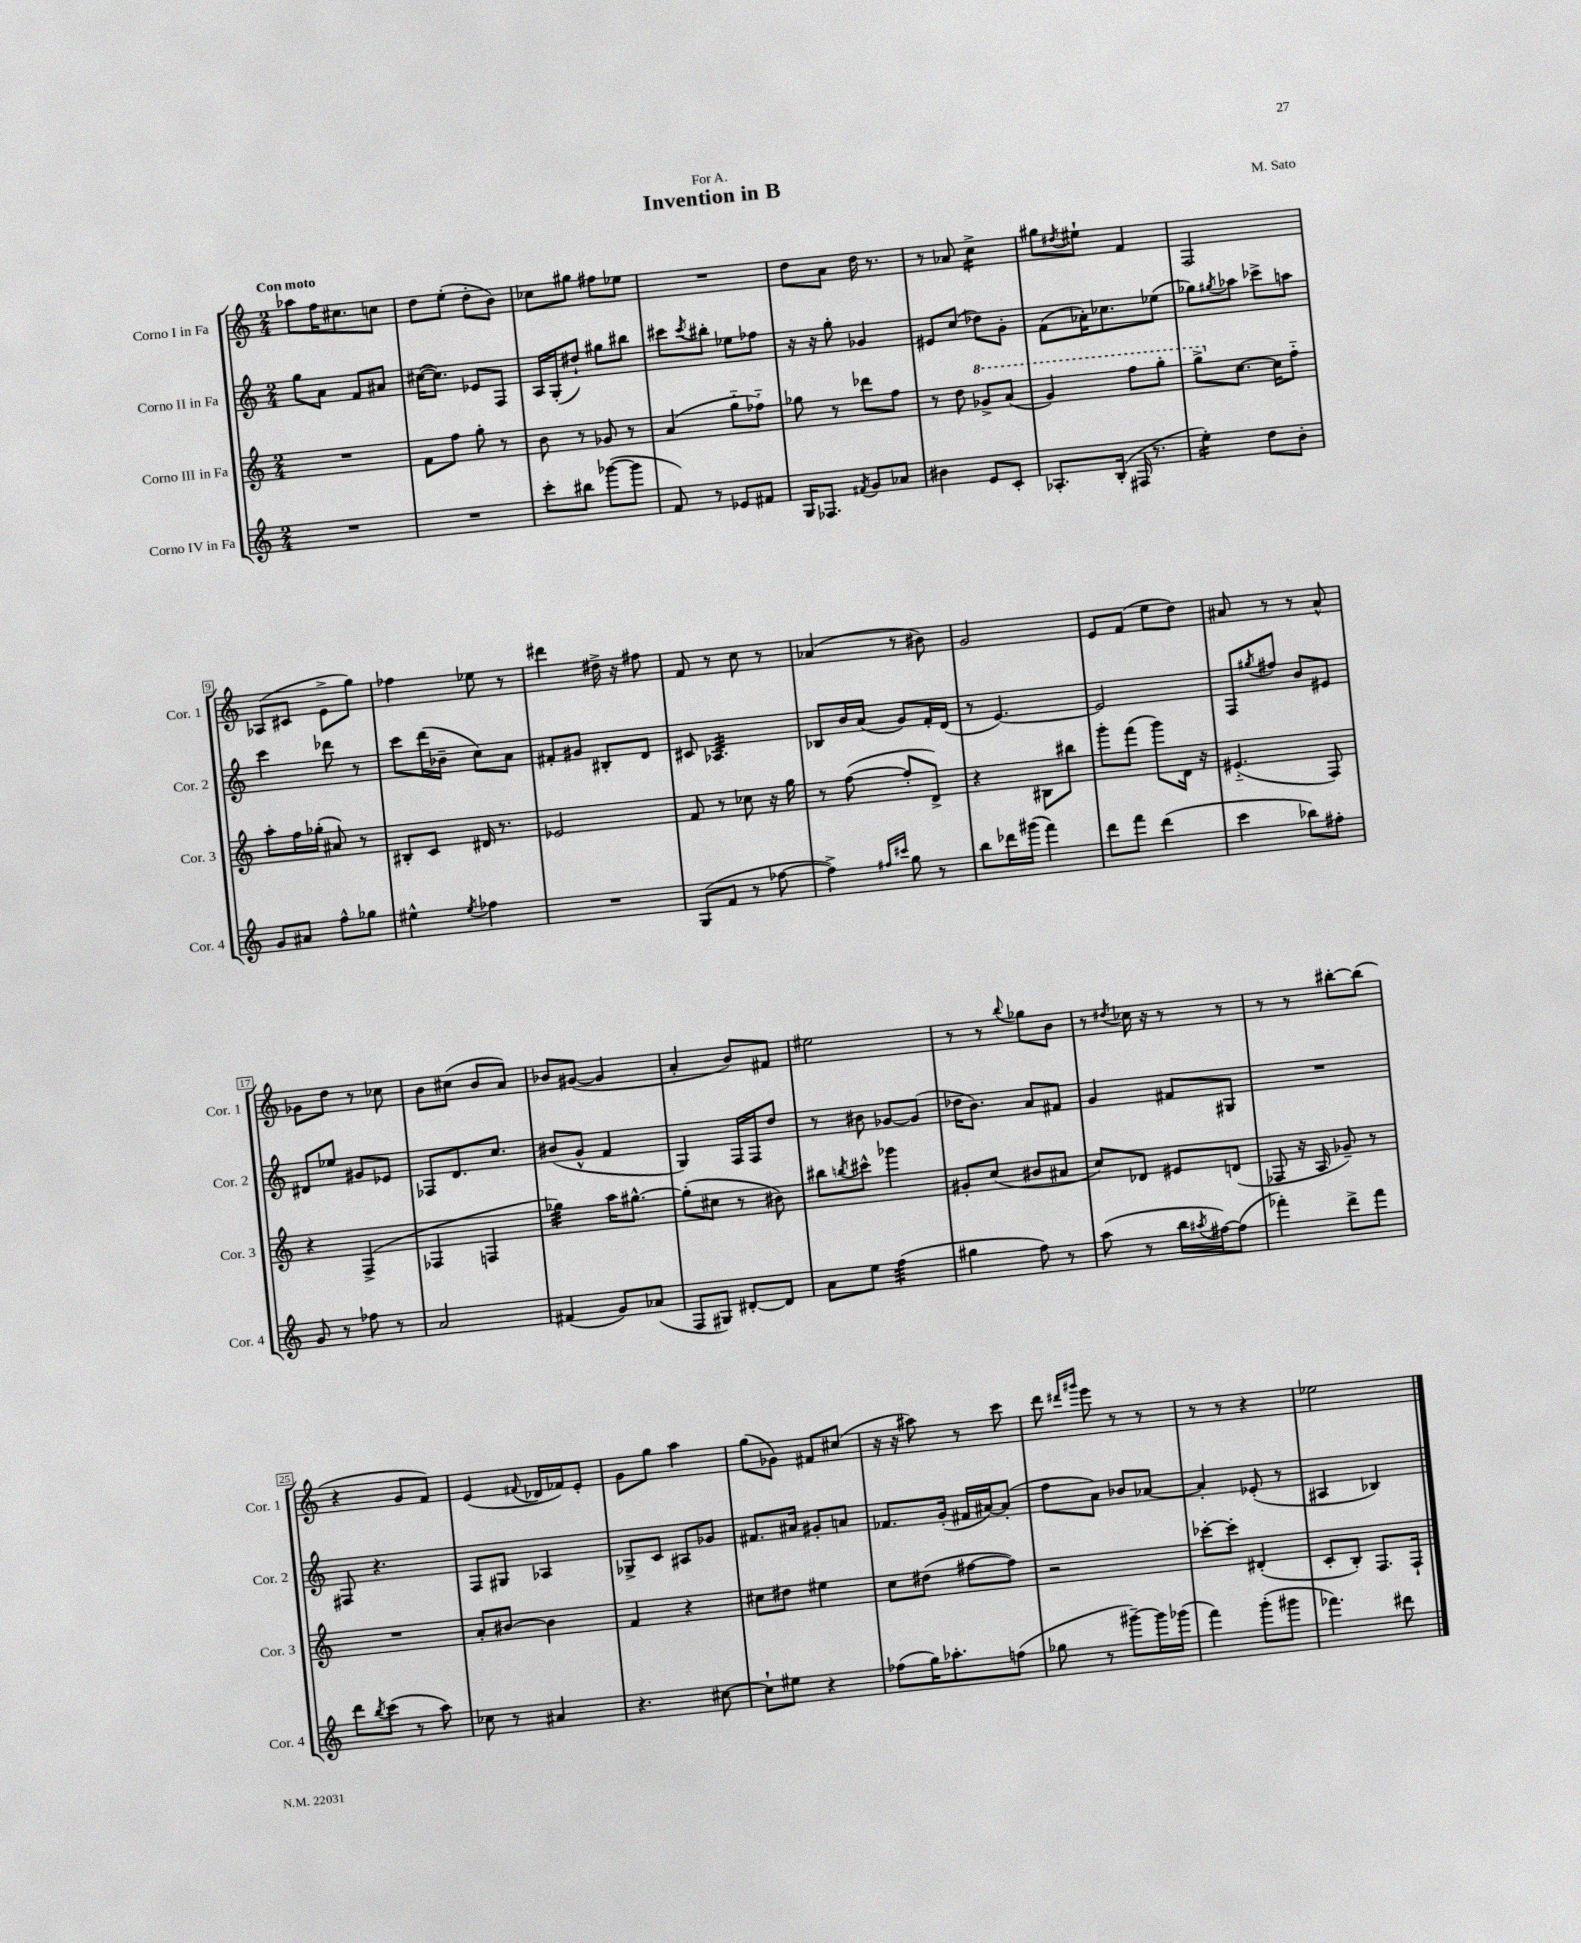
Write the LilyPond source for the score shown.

\header { title = "Invention in B" composer = "M. Sato" dedication = "For A." }
<<
\new StaffGroup <<
\new Staff = "s0" \with { instrumentName = "Corno I in Fa" shortInstrumentName = "Cor. 1" } {
    \clef treble \key c \major \numericTimeSignature \time 2/4 \tempo "Con moto"
    aes''8 f''16 cis''8. c''8 |
    d''8 e''8-.( d''8-. b'8) |
    ces''8 gis''8 fis''8 ees''8 |
    R2 |
    d''8 a'8 d''16 r8. |
    r8 aes'8 c''4:16-> |
    gis''8 \acciaccatura { dis''8 } eis''8-! f'4 |
    f2 |
    aes8( cis'8 e'8-> g''8) |
    fes''4 ees''8 r8 |
    dis'''4 dis''16-> r16 fis''8 |
    f'8 r8 c''8 r8 |
    aes'4( r8 bis'8) |
    g'2 |
    e'8 f'8( e''8 d''8) |
    ais'8 r8 r8 ais'8-^ |
    ges'8 d''8 r8 ces''8 |
    b'8 cis''8( b'8 a'8) |
    bes'8 gis'8~( gis'4 |
    a'4-. b'8) fis'8 |
    eis''2 |
    r8 r8 \appoggiatura { b''8 } ges''8 b'8 |
    r8 \acciaccatura { dis''8 } ces''16 r16 r8 r8 |
    r8 r8 bis''8~-. bis''8( |
    r4 g'8 f'8) |
    e'4( \appoggiatura { fis'8 } des'16 fes'16) e'8-. |
    g'8 g''8 a''4 |
    g''8( ges'8) fis'8 cis''8( |
    r16 r16 ais''8) r8 c'''8 |
    d'''8 \grace { dis'''16 gis'''16 } e'''8 r8 r8 |
    r8 r8 r4 |
    ees''2 \bar "|." |
}
\new Staff = "s1" \with { instrumentName = "Corno II in Fa" shortInstrumentName = "Cor. 2" } {
    \clef treble \key c \major \numericTimeSignature \time 2/4
    g''8 a'8 f'8 ais'8 |
    cis''16~( cis''8.) ees'8 f8 |
    a16 g16-.( dis''8-!) gis''8 bis''8 |
    cis'''8 \acciaccatura { cis'''8 } bis''8-. ees''8 fes''8 |
    r16 r16 g''8-. ges'4 |
    eis'8 c''8( des''8) g'8-. |
    f'8( aes'16-.) ces''8. ees''8( |
    ges''8) \acciaccatura { gis''8 } aes''8 ces'''8-> a''8 |
    c'''4 des'''8 r8 |
    c'''8 d'''16( bes'16-- c''8) a'8 |
    fis'8-. gis'8 bis8-. d'8 |
    cis'8 aes4.:32 |
    bes8 b'16 a'16( g'8) f'16-. d'16( |
    r8 e'4.~) |
    e'2 |
    f8 \acciaccatura { gis''8 } fis''8 b'8 eis'8 |
    dis'8 ees''8 gis'8 ees'8 |
    fes8 d'8. c''8. |
    bis'8( g'8-^ f'4 |
    g4) f16 f16 d''8 |
    r8 bis'8 ges'8~ ges'8( |
    des''16 b'8.) a'8 fis'8 |
    g'4 fis'8 gis8 |
    R2 |
    fis8 r4. |
    f8 gis8 aes4 |
    ges8-> c'8 ais8 ges'8 |
    fis'8. ais'16 gis'8-. a'8 |
    fes'8. g'16-.( fis'16 ais'16~) ais'8-.( |
    f''8 a'8) bes'8 aes'8~ |
    aes'4-. ees'8-.( r8 |
    ais4 bes4) \bar "|." |
}
\new Staff = "s2" \with { instrumentName = "Corno III in Fa" shortInstrumentName = "Cor. 3" } {
    \clef treble \key c \major \numericTimeSignature \time 2/4
    R2 |
    f'8 f''8 g''8-. r8 |
    b'8 r8 ges'8 r8 |
    a'4( g''8-_ fes''8-_) |
    ges''8 r8 des'''8 f''8 |
    r8 d''8 \ottava #1 ges''8-> a''8( |
    g''4) f'''8 g'''8-. |
    g'''8-> \ottava #0 c''8.~ c''16 f''8-_ |
    a''8-. f''16 ges''16-.( ais'8) r8 |
    bis8-. c'8 dis'16 r8. |
    ees'2 |
    f'8 r8 ces''8 r16 g''16 |
    r8 f''8~( f''8-. d'8->) |
    r4 bis8 bis''8 |
    g'''8-. f'''8( g'''8) d'16 r16 |
    eis'4.-_( f8) |
    r4 f4->( |
    fes4 f4 |
    ges''4:32) a''16 gis''8.~-^ |
    gis''8-.( cis''8 r8 bis'8) |
    bis''8 \acciaccatura { b''8 } cis'''8-^ ges'''4 |
    gis'8-. c''8( bis'8 ais'8 |
    c''8) des'8 eis'8 d'8( |
    fes8 r16 a16 ges'8--) r8 |
    R2 |
    a'8-. bis'8~ bis'4 |
    f'4 r4 |
    cis''8 dis''8 eis''4 |
    c''8 dis''8( fis''8~ fis''8) |
    r2 |
    ces'''8~-. ces'''8-. dis'4-.( |
    c'8-. b8-.) f8. f16-! \bar "|." |
}
\new Staff = "s3" \with { instrumentName = "Corno IV in Fa" shortInstrumentName = "Cor. 4" } {
    \clef treble \key c \major \numericTimeSignature \time 2/4
    R2 |
    R2 |
    c'''8-. bis''8 ges'''8~( ges'''8 |
    f'8) r8 ees'8 fis'8 |
    g16 fes8. \acciaccatura { fis'8 } g'8 aes'8 |
    bis'4 e'8 c'8-. |
    aes8.-. b16-.( fis16 r8. |
    e''4:16-.) d''8 b'8-. |
    g'8 ais'8 f''8-^ ges''8 |
    eis''4-^ \acciaccatura { eis''8 } fes''4 |
    R2 |
    g8( f'8 r8 fes''8~ |
    fes''4->) \grace { fis''16 cis'''16 } g''8 r8 |
    b''8 des'''16 gis'''16( f'''4) |
    d'''8 f'''8 d'''4( |
    c'''4 bes''8) fis''8-. |
    g'8 r8 fes''8 r8 |
    a'2 |
    fis'4( g'8) aes'8( |
    f8 gis8) dis'8~-. dis'8 |
    a'8 e''8 f''4:32( |
    gis''4 f''8) r8 |
    a''8( r8 b''16 \acciaccatura { ais''8 } fis''16~) fis''8( |
    fes'''4-.) d'''8-> fes'''8 |
    d'''8 \acciaccatura { b''8 } c'''8( r8 a''8) |
    ces''8 r8 ais'4 |
    r4. cis''8~ |
    cis''8-! eis''8 r4 |
    fes''8( g''16) aes''8.-. f''8( |
    ges''8 r8 gis'''8~--) gis'''16 ges'''16( |
    f'''4) g'''8-.( gis'''8 |
    fes'''4.) dis'''8 \bar "|." |
}
>>
>>
\layout { \context { \Score \override BarNumber.stencil = #(make-stencil-boxer 0.1 0.3 ly:text-interface::print) } }
